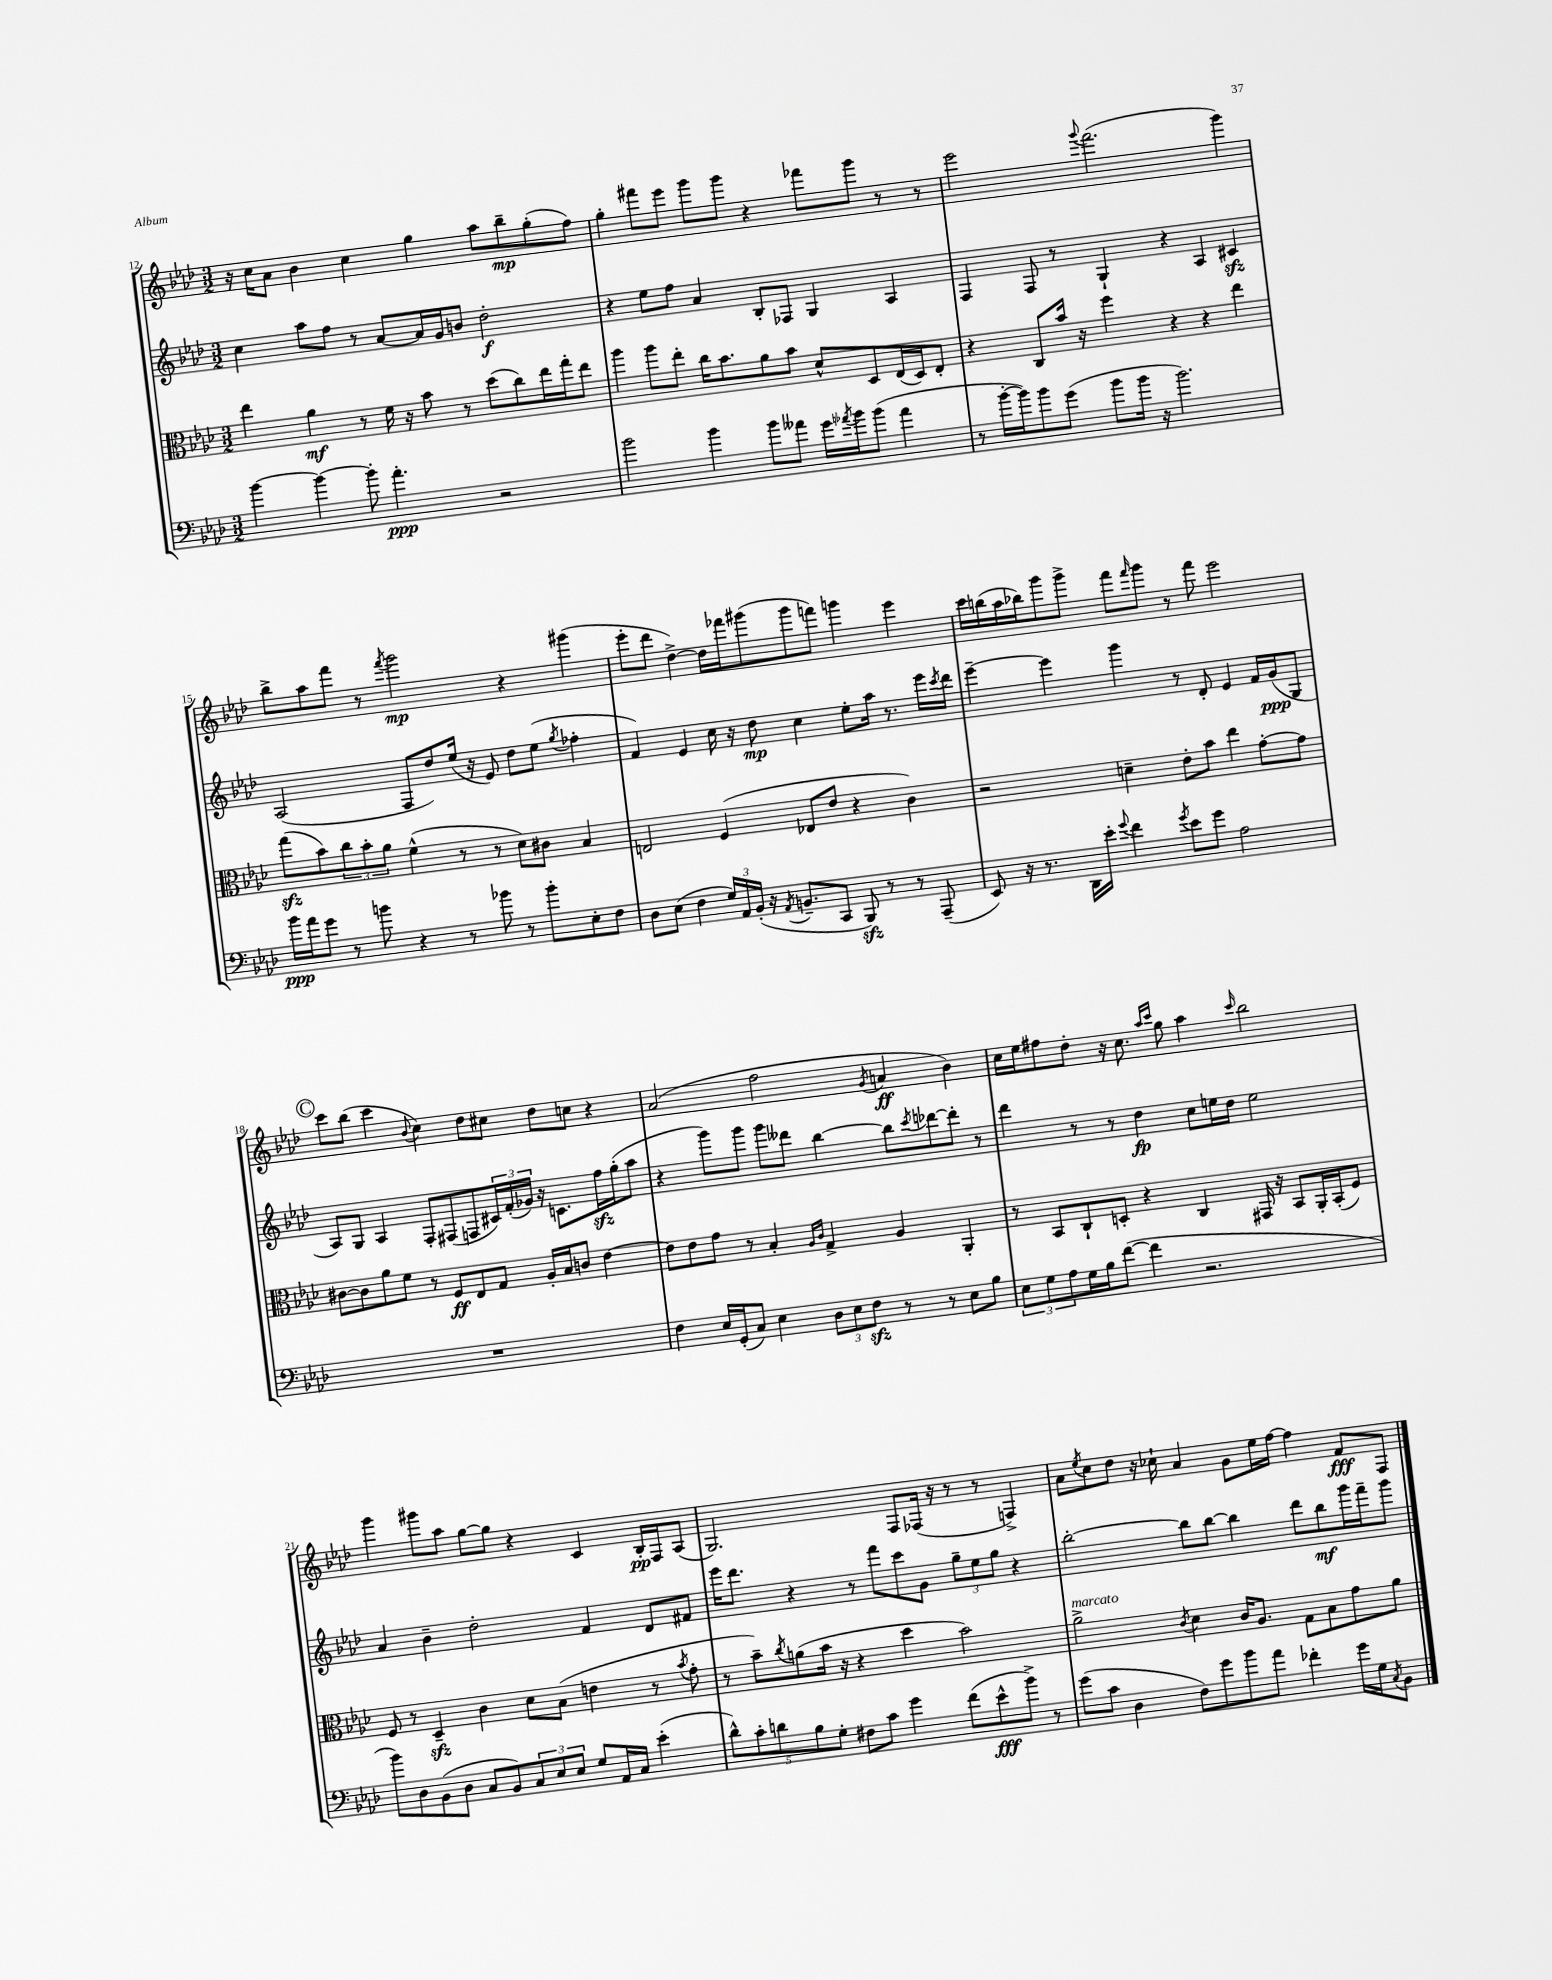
<<
\new StaffGroup <<
\new Staff = "s0" {
    \clef treble \key aes \major \numericTimeSignature \time 3/2
    r16 c''16 aes'8 bes'4 c''4 g''4 aes''8 bes''8--\mp g''8-.( f''8) |
    g''4-. fis'''8 ees'''8 g'''8 g'''8 r4 fes'''8 g'''8 r8 r8 |
    ees'''2 \appoggiatura { g'''8 } f'''2.( g'''4) |
    bes''8-> aes''8 f'''8 r8 \acciaccatura { f'''8 } g'''2\mp r4 gis'''4( |
    ees'''8-. des'''8 des''4~->) des''16 fes'''16 gis'''8( gis'''8 f'''8) g'''4 ees'''4 |
    c'''16 b''16( aes''16 bes''16) g'''8 g'''8-> f'''8 \grace { f'''16 } g'''8 r8 f'''8 ees'''2 |
    \mark \markup { \circle "C" } c'''8 bes''8( c'''4 \appoggiatura { bes'8 } c''4) des''8 cis''8 des''8 c''8 r4 |
    aes'2( f''2 \acciaccatura { g'8 } a'4\ff bes'4) |
    c''16 ees''16 fis''8 des''8-. r16 c''8. \grace { aes''16 c'''16 } g''8 aes''4 \grace { c'''16 } bes''2 |
    g'''4 gis'''8 aes''8 g''8~ g''8 r4 c'4 bes16-.\pp f16 aes8( |
    g2.) f8 fes16( r16 r8 r8 f4->) |
    aes'8 \acciaccatura { ees''8 } c''8 des''8 r16 ces''16-! aes'4 g'8 ees''16 f''16~ f''4 f'8\fff f8 \bar "|." |
}
\new Staff = "s1" {
    \clef treble \key aes \major \numericTimeSignature \time 3/2
    c''4 aes''8 f''8 r8 aes'8~ aes'16 g'16 b'8 des''2-.\f |
    r4 ees''8 f''8 aes'4 bes8-. fes8 g4 aes4 |
    f4 f8 r8 g4-! r4 aes4 cis'4\sfz |
    aes2( f8 des''8) ees''16( r16 ees'8) des''8 ees''8( \acciaccatura { g''8 } fes''4-. |
    f'4) ees'4 c''16 r16 des''8\mp c''4 ees''8-. aes''16 r8. ees'''16 \acciaccatura { c'''8 } des'''16 |
    ees'''4~-- ees'''4 g'''4 r8 des'8-. ees'4 f'16 g'16\ppp( g8 |
    \mark \markup { \circle "C" } aes8) g8 aes4 f8-. fis8( f8 \tuplet 3/2 { cis'16) f'16-.( ges'16) } r16 c'8. f''16\sfz g''16-.( aes''8 |
    r4 g'''8) g'''8 g'''8 deses'''8 bes''4~ bes''8 \acciaccatura { c'''8 } des'''8~ des'''8-. r8 |
    des'''4 r8 r8 des''4\fp c''8 e''16 des''16 e''2 |
    aes'4 bes'4-- des''2-. f'4 des'8 fis'8 |
    ees'''16 des'''8. r4 r8 f'''8 c'''8 g'8 \tuplet 3/2 { g''8-- ees''8 g''8 } r4 |
    bes''2~-. bes''8 bes''8~ bes''4 des'''8 bes''8\mf g'''16 f'''16-- g'''8 \bar "|." |
}
\new Staff = "s2" {
    \clef alto \key aes \major \numericTimeSignature \time 3/2
    ees''4 aes'4\mf r8 f'16 r16 bes'8 r8 des''8( c''8) ees''16 g''16-. ees''8 |
    aes''4 aes''8 ees''8-. c''16 bes'8. aes'8 bes'8 des'8-^ des8 ees16( des16) ees8-. |
    r4 c8 bes'16 r16 f''4 r4 r4 ees''4 |
    g''8\sfz( bes'8) \tuplet 3/2 { c''8 bes'8-. aes'8 } f'4-^( r8 r8 des'8) cis'8 bes4 |
    e2 f4( ees8 ees'8 r4 c'4) |
    r2 d'4-- ees'8-. bes'8 ees''4 g'8~-. g'8 |
    \mark \markup { \circle "C" } cis'8~ cis'8 aes'8 f'8 r8 f8\ff ees8 g8 aes16-. bes16 c'8 ees'4~ |
    ees'8 ees'8 g'8 r8 bes4-. \grace { aes16 c'16 } g4-> aes4 aes,4-. |
    r8 bes,8 c8-! d8-. r4 c4 gis,16 r16 bes,8 aes,16-. bes,16-.( f8) |
    f8 r8 des4--\sfz c'4 des'8 bes8( e'4 r8 \acciaccatura { bes'8 } g'8-. |
    r8 bes'8--) \acciaccatura { c''8 } a'8( bes'16 r16 r4 des''4 bes'2) |
    aes'2->^\markup { \italic "marcato" } \acciaccatura { c'8 } des'4 c'16 aes8. g8 bes8 g'8 aes'8 \bar "|." |
}
\new Staff = "s3" {
    \clef bass \key aes \major \numericTimeSignature \time 3/2
    bes'4~ bes'4~ bes'8-. aes'4.-.\ppp r2 |
    bes'2 bes'4 bes'8 aeses'8 g'16 \acciaccatura { aes'8 } bes'16 bes'8( aes'4 |
    r8 bes'16~-. bes'16) bes'8 g'8( bes'8 bes'16 r16 bes'2.) |
    bes'16\ppp aes'16 g'8 r8 b'8 r4 r8 bes'8 r8 bes'8-. ees8-. f8 |
    des8 ees8( f4 \tuplet 3/2 { g16) aes,16 bes,16-.( } r16 \acciaccatura { aes,8 } b,8.-- c,8 bes,,8\sfz) r8 r8 aes,,8--( |
    ees,8) r16 r8. des,16 ees'16-. \appoggiatura { g'8 } f'4 \acciaccatura { g'8 } ees'8 g'8 aes2 |
    \mark \markup { \circle "C" } R1. |
    f4 ees16 g,16-.( c8) ees4 \tuplet 3/2 { des8 ees8 f8\sfz } r8 r8 ees8 bes8 |
    \tuplet 3/2 { ees8 g8 aes8 } g16 bes16 f'8~( f'4 r2. |
    bes'8) des8 bes,8( des8 c8 bes,8) \tuplet 3/2 { c8 ees8 ees8 } g8 aes,16 c16 ees'4-.( |
    \tuplet 5/4 { des'8-^) c'8-. d'8 bes8 g8-. } fis8 c'8 g'4 f'8( ees'8-^\fff bes'8->) r8 |
    g'8( c'8 des4 f8) g'8 bes'8 aes'8 fes'4-. g'16 g16 \acciaccatura { c8 } bes,8 \bar "|." |
}
>>
>>
\layout { \context { \Score currentBarNumber = #12 } }
